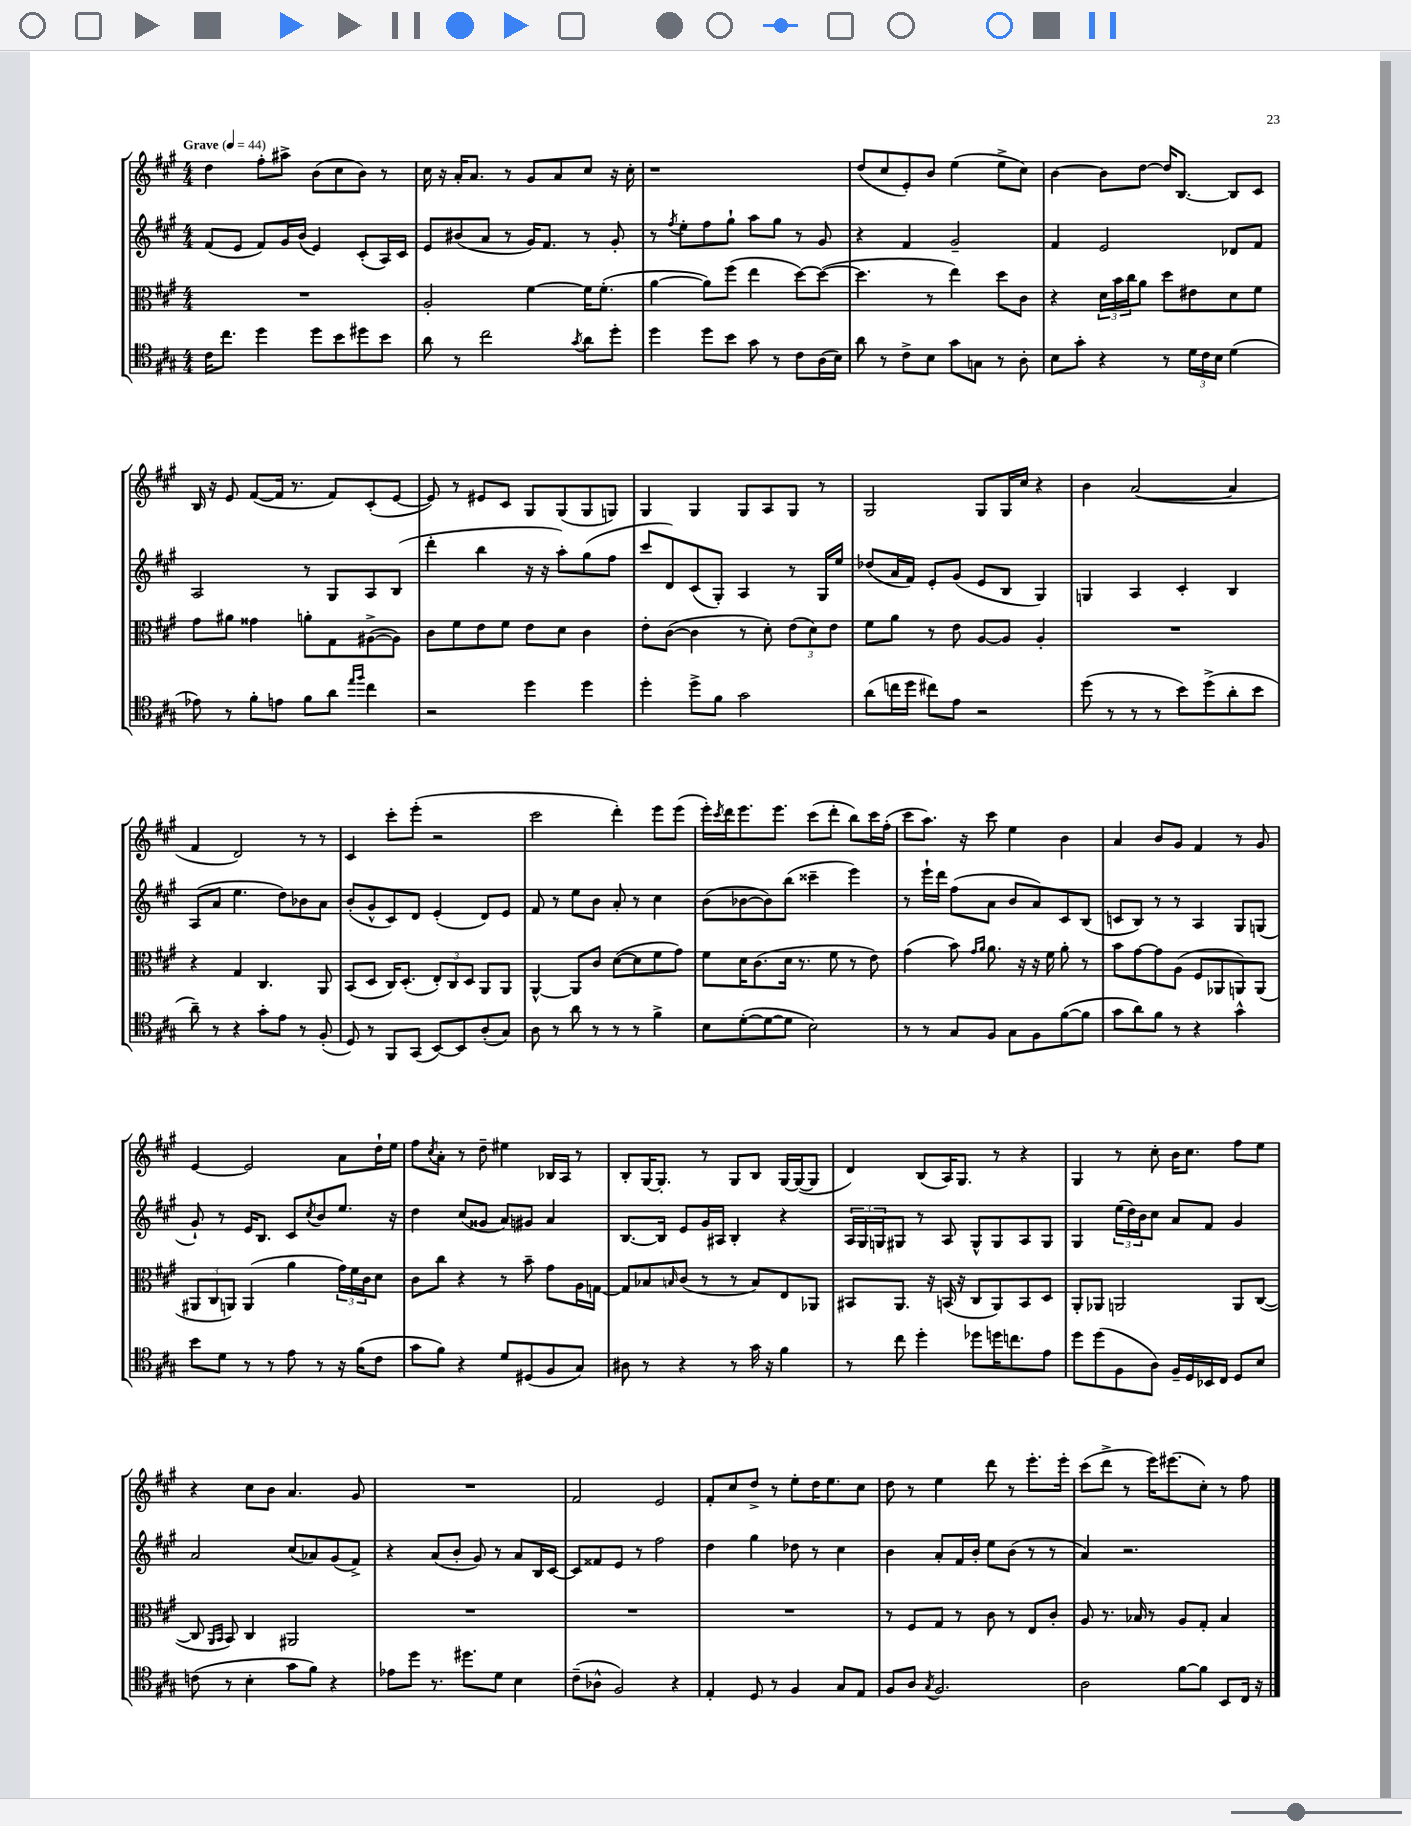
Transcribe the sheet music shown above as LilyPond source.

<<
\new StaffGroup <<
\new Staff = "s0" {
    \clef treble \key a \major \numericTimeSignature \time 4/4 \tempo "Grave" 4 = 44
    d''4 fis''8-. ais''8-> b'8( cis''8 b'8) r8 |
    cis''16 r16 a'16-. a'8. r8 gis'8 a'8 cis''8 r16 cis''16-. |
    r1 |
    d''8( cis''8 e'8-.) b'8 e''4( e''8-> cis''8) |
    b'4~ b'8 d''8~ d''16 b8.~ b8 cis'8 |
    b16 r16 e'8 fis'8~( fis'16 r8. fis'8) cis'8-.( e'8~ |
    e'8) r8 eis'8 cis'8 gis8 gis8( gis8 g8) |
    gis4 gis4 gis8 a8 gis8 r8 |
    gis2 gis8 gis16 cis''16 r4 |
    b'4 a'2~( a'4 |
    fis'4 d'2) r8 r8 |
    cis'4 cis'''8-. e'''8-.( r2 |
    cis'''2 d'''4-.) e'''8 e'''8( |
    e'''16-.) \acciaccatura { cis'''8 } d'''16 e'''8. e'''8. cis'''8( d'''8-. b''8) cis'''16 fis''16-.( |
    cis'''8 a''8.) r16 cis'''8 e''4 b'4 |
    a'4 b'8 gis'8 fis'4 r8 gis'8 |
    e'4~ e'2 a'8 d''16-! e''16 |
    fis''8 \acciaccatura { cis''8 } a'8-. r8 d''8-- eis''4 bes16 a16 r8 |
    b8-. gis16~ gis8.-. r8 gis8 b8 gis16~ gis16~( gis8 |
    d'4) b8( a16) gis8. r8 r4 |
    gis4 r8 cis''8-. b'16 cis''8. fis''8 e''8 |
    r4 cis''8 b'8 a'4. gis'8 |
    R1 |
    fis'2 e'2 |
    fis'8-. cis''8 d''8-> r8 e''8-. d''16 e''8. cis''8 |
    d''8 r8 e''4 d'''8 r8 e'''8.-. e'''16-. |
    cis'''8( d'''8-> r8 e'''16) eis'''8.( cis''8-.) r8 fis''8 \bar "|." |
}
\new Staff = "s1" {
    \clef treble \key a \major \numericTimeSignature \time 4/4
    fis'8( e'8 fis'8) gis'16 b'16( e'4) cis'8-.( a16) cis'16 |
    e'8 bis'8( a'8 r8 gis'16) fis'8. r8 gis'8-. |
    r8 \acciaccatura { fis''8 } e''8-. fis''8 gis''8-! a''8 gis''8 r8 gis'8 |
    r4 fis'4 gis'2-- |
    fis'4 e'2 des'8 fis'8 |
    a2 r8 gis8 a8 b8( |
    d'''4-. b''4 r16 r16 a''8-.) gis''8( fis''8 |
    cis'''8 d'8) cis'8( gis8-.) a4 r8 gis16 e''16 |
    des''8( a'16 fis'16) e'8-. gis'8( e'8 b8 gis4) |
    g4 a4 cis'4-. b4 |
    a8( a'8 e''4. d''8) bes'8 a'8 |
    b'8-.( gis'8-^ cis'8) d'8 e'4-.( d'8) e'8 |
    fis'8 r8 e''8 b'8 a'8-. r8 cis''4 |
    b'8( bes'8~ bes'8) b''8( cisis'''4-- e'''4) |
    r8 e'''16-! d'''16 fis''8( a'8 b'8 a'8) cis'8 b8( |
    c'8 b8) r8 r8 a4 gis8 g8( |
    gis'8-!) r8 e'16 b8. cis'8 \acciaccatura { cis''8 } b'8 e''8. r16 |
    d''4 cis''8( gisis'8 a'8) gis'8 a'4 |
    b8.~ b16 e'8 gis'16 ais16 b4-. r4 |
    \tuplet 3/2 { a16 gis16 g16 } gis8 r8 a8 gis8-^ gis8 a8 gis8 |
    gis4 \tuplet 3/2 { e''16( d''16) b'16 } cis''8 a'8 fis'8 gis'4 |
    a'2 cis''8( aes'8) gis'8( fis'8->) |
    r4 a'8( b'8-. gis'8) r8 a'8 b16 cis'16~ |
    cis'8 fisis'8 e'8 r8 fis''2 |
    d''4 gis''4 des''8 r8 cis''4 |
    b'4 a'8-. fis'16 b'16-. e''8 b'8( r8 r8 |
    a'4) r2. \bar "|." |
}
\new Staff = "s2" {
    \clef alto \key a \major \numericTimeSignature \time 4/4
    R1 |
    a2-. fis'4~ fis'16 fis'8.-.( |
    a'4~ a'8) fis''8( e''4 d''8~) d''8~( |
    d''4. r8 e''4) d''8 cis'8 |
    r4 \tuplet 3/2 { d'16 b'16 cis''16 } a'8 d''8 eis'8 d'8 fis'8 |
    gis'8 ais'8 gisis'4 a'8-. gis8 ais8~->( ais8) |
    cis'8 fis'8 e'8 fis'8 e'8 d'8 cis'4 |
    e'8-. cis'8~( cis'4 r8 d'8-.) \tuplet 3/2 { e'8( d'8) e'8 } |
    fis'8 a'8 r8 e'8 a8~ a8 a4-. |
    R1 |
    r4 gis4 cis4. a,8 |
    b,8( d8 cis16) d8.-.( \tuplet 3/2 { e8-.) cis8 d8 } a,8 a,8 |
    a,4~-^ a,8 cis'8 d'8~( d'8 fis'8 gis'8) |
    fis'8 d'16 cis'8.( d'16 r8. fis'8 r8 e'8) |
    gis'4( b'8) \grace { gis'16 a'16 } a'8. r16 r16 fis'16 a'8-. r8 |
    b'8 gis'8~ gis'8 a8( fis8 aes,8 a,8) a,8( |
    \tuplet 3/2 { ais,8 cis8 a,8) } a,4( a'4 \tuplet 3/2 { gis'16) fis'16 cis'16 } d'8 |
    cis'8 cis''8 r4 r8 b'8-- gis'8 a16 g16~ |
    g8 bes8 \grace { b16 } cis'8( r8 r8 b8) e8 aes,8 |
    bis,8 a,8. r16 b,16( r16 cis8 a,8) b,8 d8 |
    a,8-. aes,8 a,2 a,8 cis8~( |
    cis8 \grace { a,16 b,16 } b,8) cis4 ais,2 |
    R1 |
    R1 |
    R1 |
    r8 fis8 gis8 r8 cis'8 r8 e8 cis'8-. |
    a8 r8. bes16 r8 a8 gis8-. bes4 \bar "|." |
}
\new Staff = "s3" {
    \clef tenor \key a \major \numericTimeSignature \time 4/4
    cis'16 cis''8. d''4 d''8 b'8 dis''8 b'8 |
    a'8 r8 cis''2 \acciaccatura { gis'8 } a'8 d''8-. |
    d''4 d''8 b'8 gis'8 r8 cis'8 a16( b16) |
    a'8 r8 cis'8-> b8 gis'8 g8 r8 a8-. |
    b8 gis'8-. r4 r8 \tuplet 3/2 { d'16 cis'16 b16 } d'4( |
    ees'8) r8 fis'8-. e'8 fis'8 a'8 \grace { e''16 fis''16 } cis''4 |
    r2 d''4 d''4 |
    d''4-. d''8-> fis'8 gis'2 |
    a'8( c''16 d''16 cis''8) e'8 r2 |
    d''8( r8 r8 r8 b'8) d''8->( a'8-. b'8 |
    a'8--) r8 r4 gis'8-. e'8 r8 fis8-.( |
    d8) r8 fis,8 gis,8( b,8~) b,8 a8-.( gis8) |
    a8 r8 a'8 r8 r8 r8 fis'4-> |
    b8 d'8~-.( d'8~ d'8 b2) |
    r8 r8 gis8 fis8 gis8 fis8 fis'8~( fis'8 |
    gis'8 a'8) fis'8 r8 r4 gis'4-^ |
    b'8 d'8 r8 r8 e'8 r8 r16 fis'16( cis'8 |
    gis'8 fis'8) r4 d'8 dis8( fis8 gis8) |
    ais8 r8 r4 r8 gis'16 r16 fis'4 |
    r8 cis''8 d''4-. des''8 d''16 c''8. e'8 |
    d''8 d''8( fis8 a8) fis16-- d16 bes,16 cis16 d8 b8 |
    c'8( r8 b4-. gis'8 fis'8) r4 |
    ees'8 d''8 r8. dis''8. d'8 b4 |
    cis'8--( aes8-^ fis2) r4 |
    e4-. d8 r8 fis4 gis8 e8 |
    fis8 a8 \acciaccatura { gis8 } fis2. |
    a2 fis'8~ fis'8 b,8 cis16 r16 \bar "|." |
}
>>
>>
\layout { \context { \Score \remove "Bar_number_engraver" } }
